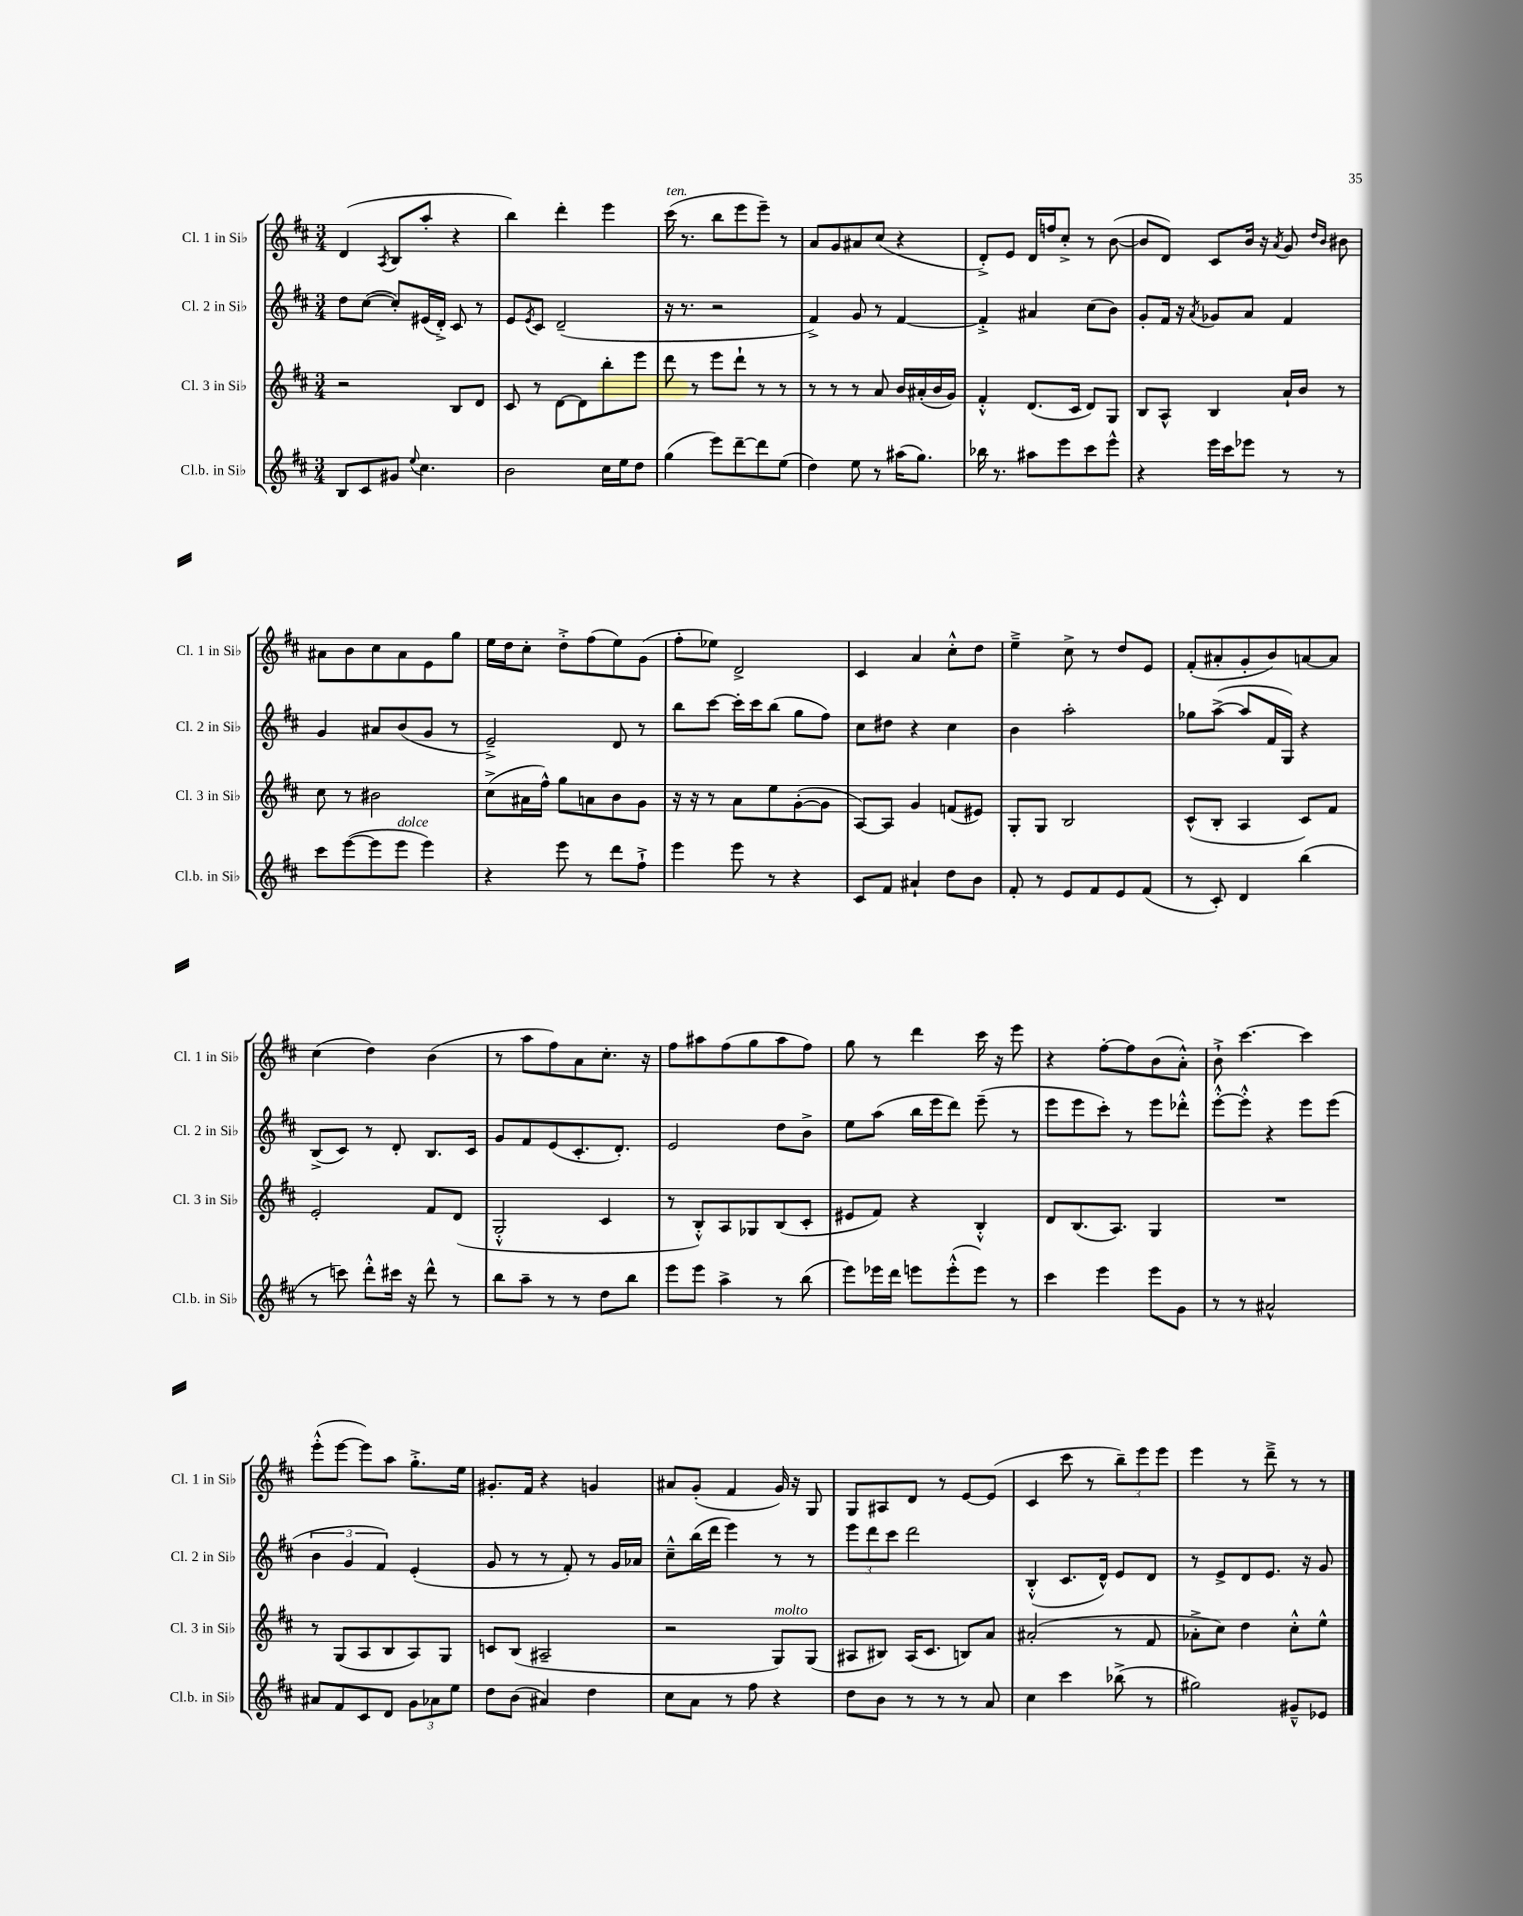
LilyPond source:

<<
\new StaffGroup <<
\new Staff = "s0" \with { instrumentName = "Cl. 1 in Sib" shortInstrumentName = "Cl. 1 in Sib" } {
    \clef treble \key d \major \numericTimeSignature \time 3/4
    d'4( \acciaccatura { a8 } b8 a''8-. r4 |
    b''4) d'''4-. e'''4 |
    cis'''16^\markup { \italic "ten." }( r8. b''8 e'''8 e'''8--) r8 |
    a'8 g'8 ais'8 cis''8( r4 |
    d'8-.->) e'8 d'16 f''16 cis''8-.-> r8 b'8~( |
    b'8 d'8) cis'8 b'16 r16 \acciaccatura { a'8 } g'8 \grace { d''16 b'16 } bis'8 |
    ais'8 b'8 cis''8 ais'8 e'8 g''8 |
    e''16 d''16 cis''8-. d''8-.-> fis''8( e''8) g'8( |
    fis''8-. ees''8) d'2-> |
    cis'4 a'4 cis''8-.-^ d''8 |
    e''4---> cis''8-> r8 d''8 e'8 |
    fis'8-.( ais'8-. g'8-. b'8) a'8~ a'8 |
    cis''4( d''4) b'4( |
    r8 a''8 fis''8) a'8 cis''8.-. r16 |
    fis''8 ais''8 fis''8( g''8 ais''8 fis''8) |
    g''8 r8 d'''4 cis'''16 r16 e'''8 |
    r4 fis''8~-. fis''8 b'8( a'8-.-^) |
    b'8-!-> cis'''4.~ cis'''4 |
    e'''8-.-^( e'''8~ e'''8) a''8 g''8.-.-> e''16 |
    gis'8.-. fis'16 r4 g'4 |
    ais'8 g'8-.( fis'4 g'16) r16 g8 |
    g8 ais8 d'8 r8 e'8~ e'8( |
    cis'4 cis'''8 r8 \tuplet 3/2 { b''8--) e'''8 e'''8 } |
    e'''4 r8 d'''8---> r8 r8 \bar "|." |
}
\new Staff = "s1" \with { instrumentName = "Cl. 2 in Sib" shortInstrumentName = "Cl. 2 in Sib" } {
    \clef treble \key d \major \numericTimeSignature \time 3/4
    d''8 cis''8~( cis''8-.) eis'16( d'16-.->) cis'8 r8 |
    e'8 \acciaccatura { e'8 } cis'8 d'2--( |
    r16 r8. r2 |
    fis'4->) g'8 r8 fis'4~ |
    fis'4-.-> ais'4 cis''8( b'8) |
    g'8-. fis'16 r16 \acciaccatura { a'8 } ges'8 a'8 fis'4 |
    g'4 ais'8 b'8( g'8 r8 |
    e'2--->) d'8 r8 |
    b''8 cis'''8~ cis'''16-. cis'''16 b''8( g''8 fis''8) |
    cis''8 dis''8 r4 cis''4 |
    b'4 a''2-. |
    ges''8 a''8~->( a''8 fis'16 g16) r4 |
    b8->( cis'8) r8 d'8-. b8. cis'16 |
    g'8 fis'8 e'8( cis'8.-. d'8.-.) |
    e'2 d''8 b'8-> |
    e''8 a''8( b''16 e'''16 d'''8) e'''8--( r8 |
    e'''8 e'''8 cis'''8-.) r8 e'''8 des'''8-.-^ |
    e'''8~-.-^ e'''8-.-^ r4 e'''8 e'''8( |
    \tuplet 3/2 { b'4 g'4 fis'4) } e'4-.( |
    g'8 r8 r8 fis'8-.) r8 g'16 aes'16 |
    cis''8---^ b''16( d'''16 e'''4) r8 r8 |
    \tuplet 3/2 { e'''8 d'''8 cis'''8 } d'''2 |
    b4-.-^( cis'8. d'16-^) e'8 d'8 |
    r8 e'8-> d'8 e'8. r16 g'8 \bar "|." |
}
\new Staff = "s2" \with { instrumentName = "Cl. 3 in Sib" shortInstrumentName = "Cl. 3 in Sib" } {
    \clef treble \key d \major \numericTimeSignature \time 3/4
    r2 b8 d'8 |
    cis'8 r8 d'8~ d'8 b''8-. e'''8 |
    d'''8 r8 e'''8 d'''8-! r8 r8 |
    r8 r8 r8 a'8 b'16 ais'16-.( b'16 g'16) |
    fis'4-.-^ d'8.( cis'16 d'8) g8 |
    b8 a8-^ b4 a'16-! b'16 r8 |
    cis''8 r8 bis'2 |
    cis''8->( ais'16 fis''16-^) g''8 a'8 b'8 g'8 |
    r16 r16 r8 a'8 e''8 g'8~-.( g'8 |
    a8~) a8 g'4 f'8( eis'8) |
    g8-. g8 b2 |
    cis'8-^( b8-. a4 cis'8) fis'8 |
    e'2-. fis'8 d'8( |
    g2-.-^ cis'4 |
    r8 b8-.-^) a8 ges8 b8( cis'8-. |
    eis'8 fis'8) r4 b4-.-^ |
    d'8 b8.( a8.) g4 |
    R2. |
    r8 g8( a8 b8 a8) g8 |
    c'8 b8( ais2-- |
    r2 g8^\markup { \italic "molto" }) g8( |
    ais8 bis8) ais16( cis'8. b8) a'8 |
    ais'2-.( r8 fis'8 |
    aes'8-.-> cis''8) d''4 cis''8-.-^ e''8-^ \bar "|." |
}
\new Staff = "s3" \with { instrumentName = "Cl.b. in Sib" shortInstrumentName = "Cl.b. in Sib" } {
    \clef treble \key d \major \numericTimeSignature \time 3/4
    b8 cis'8 gis'8 \appoggiatura { e''8 } cis''4. |
    b'2 cis''16 e''16 d''8 |
    g''4( e'''8) d'''8~-- d'''8 e''8( |
    d''4) e''8 r8 ais''16( g''8.) |
    bes''16 r8. ais''8 e'''8 cis'''8 e'''8-^ |
    r4 e'''16 cis'''16 ees'''8 r8 r8 |
    cis'''8 e'''8~( e'''8 e'''8^\markup { \italic "dolce" } e'''4) |
    r4 e'''8 r8 d'''8 fis''8-!-> |
    e'''4 e'''8 r8 r4 |
    cis'8 fis'8 ais'4-! d''8 b'8 |
    fis'8-. r8 e'8 fis'8 e'8 fis'8( |
    r8 cis'8-.) d'4 b''4( |
    r8 c'''8) d'''8-.-^ cis'''16 r16 d'''8-^ r8 |
    b''8 a''8-- r8 r8 d''8 b''8 |
    e'''8 e'''8 a''4-> r8 b''8( |
    e'''8) ees'''16 d'''16 e'''8 e'''8-.-^( e'''8) r8 |
    cis'''4 e'''4 e'''8 g'8 |
    r8 r8 ais'2-^ |
    ais'8 fis'8 cis'8 d'8 \tuplet 3/2 { g'8 aes'8 e''8 } |
    d''8 b'8( ais'4) d''4 |
    cis''8 a'8 r8 fis''8 r4 |
    d''8 b'8 r8 r8 r8 a'8 |
    cis''4 cis'''4 bes''8->( r8 |
    gis''2) gis'8---^ ees'8 \bar "|." |
}
>>
>>
\layout { \context { \Score \remove "Bar_number_engraver" } }
